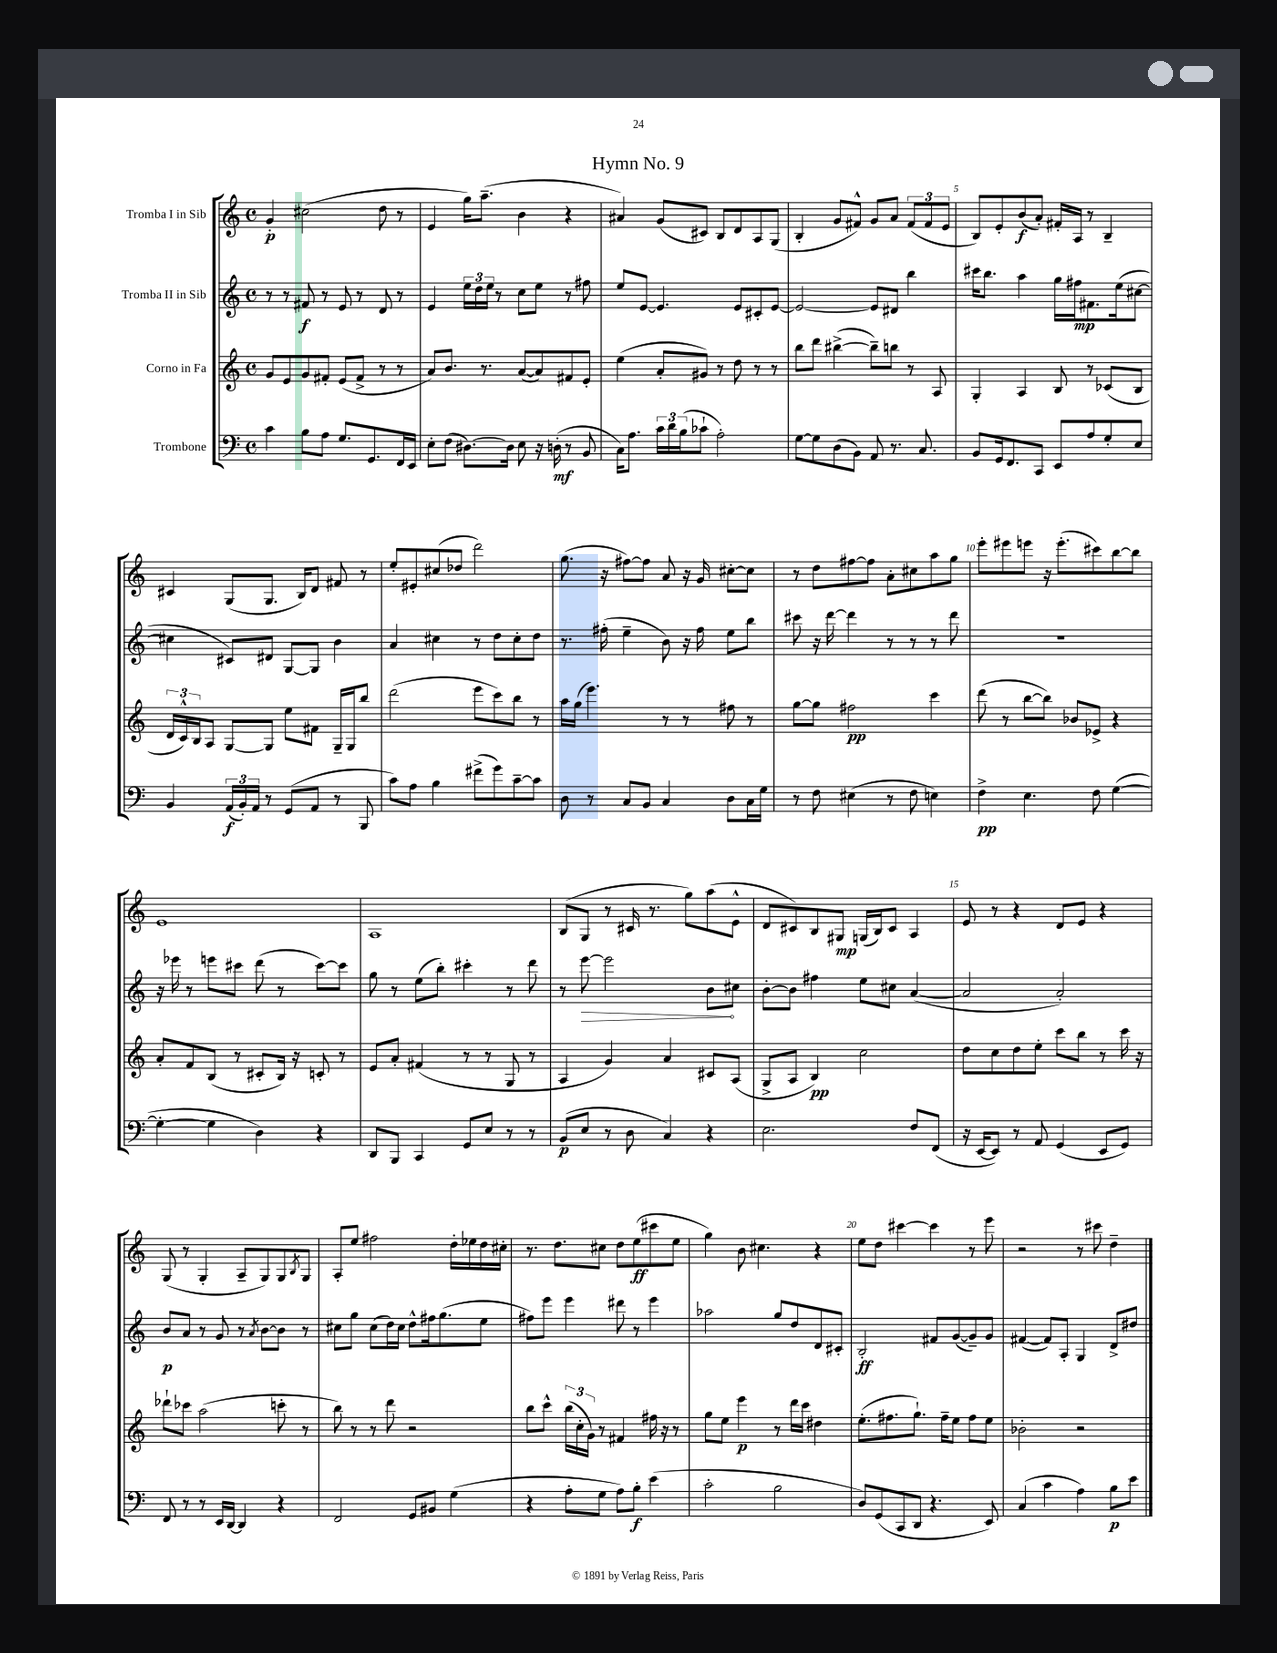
\header { title = "Hymn No. 9" }
<<
\new StaffGroup <<
\new Staff = "s0" \with { instrumentName = "Tromba I in Sib" } {
    \clef treble \key c \major \defaultTimeSignature \time 4/4
    g'4-.\p cis''2( d''8 r8 |
    e'4 g''16) a''8.--( b'4 r4 |
    ais'4) g'8( cis'8) b8 d'8 a8 g8( |
    b4-. g'8 fis'8-^) g'8 a'8 \tuplet 3/2 { fis'8( fis'8 e'8 } |
    b8) e'8-. b'8\f( a'8-.) fis'16-. a16 r8 b4-- |
    cis'4 g8( g8. b16) d'8 fis'8 r8 |
    e''8-. eis'8-. cis''8( des''8 d'''2) |
    g''8.( r16 fis''8~) fis''8 a'8 r16 g'16 cis''8~-. cis''8 |
    r8 d''8 fis''8~ fis''8 a'8-. cis''8 a''8 g''8 |
    e'''8-. eis'''8 e'''8 r16 e'''8.-.( cis'''8) b''8~ b''8 |
    e'1 |
    a1 |
    b8( g8 r8 cis'16 r8. g''8) a''8( e'8-^ |
    d'8 cis'8) b8 gis8\mp g16( b16) cis'8 a4 |
    e'8 r8 r4 d'8 e'8 r4 |
    g8( r8 g4-. a8-- g8) g8 \acciaccatura { b8 } g8 |
    a8-. e''8 fis''2 d''16-. ees''16 d''16 cis''16-. |
    r8. d''8. cis''8 d''8 e''8\ff( cis'''8 e''8 |
    g''4) b'8 cis''4. r4 |
    e''8 d''8 cis'''4~ cis'''4 r8 e'''8 |
    r2 r8 cis'''8 d''4-- \bar "|." |
}
\new Staff = "s1" \with { instrumentName = "Tromba II in Sib" } {
    \clef treble \key c \major \defaultTimeSignature \time 4/4
    r8 r8 fis'8\f r8 e'8 r8 d'8 r8 |
    e'4 \tuplet 3/2 { e''16 d''16 e''16 } r8 c''8 e''8 r8 fis''8 |
    e''8 e'8~ e'4. e'8 cis'8-. e'8~ |
    e'2~ e'8 dis'8 b''4 |
    cis'''16 b''8. a''4 g''16 fis''16\mp fis'8. e''16( cis''8~ |
    cis''4 cis'8) dis'8 g8~ g8 b'4 |
    a'4 cis''4 r8 d''8 cis''8-. d''8 |
    r8. fis''16-.( e''4-- b'8) r16 fis''16 e''8 b''8 |
    cis'''8 r16 d'''16~ d'''4 r8 r8 r8 d'''8 |
    R1 |
    r16 ees'''16 r8 e'''8 cis'''8 d'''8( r8 cis'''8~) cis'''8 |
    g''8 r8 e''8( b''8-.) cis'''4-. r8 d'''8 |
    r8 \once \override Hairpin.circled-tip = ##t e'''8~\> e'''2 b'8\! cis''8 |
    b'8~-. b'8 fis''4 e''8 cis''8 a'4~( |
    a'2 a'2-.) |
    b'8\p a'8 r8 g'8 r8 \acciaccatura { a'8 } b'8~ b'8 r8 |
    cis''8 g''8 cis''8( d''16) cis''16 d''8-^ fis''16 g''8.( e''8 |
    fis''8) e'''8 e'''4 dis'''8 r8 e'''4 |
    aes''2 g''8 d''8 d'8 cis'8-. |
    b2-.\ff fis'8 g'8~( g'8--) g'8 |
    fis'4~( fis'8) a8-. g4 d'8-> dis''8 \bar "|." |
}
\new Staff = "s2" \with { instrumentName = "Corno in Fa" } {
    \clef treble \key c \major \defaultTimeSignature \time 4/4
    g'8 e'8 g'8 fis'8-. e'8( fis'8-> r8 r8 |
    a'8) b'8. r8. a'8~( a'8) fis'8 e'8-. |
    e''4( a'8-. gis'8) r8 d''8 r8 r8 |
    b''8 d'''8 bis''4~->( bis''8--) b''8 r8 a8 |
    g4-. a4 b8 r8 ces'8( b8 |
    \tuplet 3/2 { d'16 c'16-^) b16 } a8 g8~ g8 e''8 fis'8 g16-- g16 b''8 |
    d'''2( e'''8 c'''8) b''8 r8 |
    a''16 g''16( e'''4.) r8 r8 fis''8 r8 |
    g''8~ g''8 fis''2\pp c'''4 |
    d'''8( r8 b''8~ b''8) bes'8 ees'8-> r4 |
    a'8-. f'8 b8( r8 cis'8-. b16) r16 c'8-. r8 |
    e'8 a'8-. fis'4( r8 r8 g8 r8 |
    a4 g'4) a'4 cis'8 a8( |
    g8-> a8 b4\pp) c''2 |
    d''8 c''8 d''8 e''8-. c'''8 b''8 r8 c'''16 r16 |
    des'''8-! ces'''8 a''2( c'''8-. r8 |
    b''8) r8 r8 d'''8 r2 |
    b''8 c'''8-^ \tuplet 3/2 { b''16( c''16-. g'16) } r8 fis'4 fis''16 r16 r8 |
    g''8 e''8 e'''4\p r8 d'''16 c'''16 dis''4 |
    e''8.-.( fis''8. g''8.-!) fis''16-- e''8 fis''8 e''8 |
    bes'2-. r2 \bar "|." |
}
\new Staff = "s3" \with { instrumentName = "Trombone" } {
    \clef bass \key c \major \defaultTimeSignature \time 4/4
    c'4 b8 a8 g8. g,8. f,16 e,16 |
    e8-. f8( dis8.~) dis16 e8 r16 d16-.\mf( r8 b,8 |
    c16) a8. \tuplet 3/2 { c'16 d'16 b16( } ces'8-! a2-.) |
    g8~ g8 d8( b,8) a,8 r8. c8. |
    b,8 g,16 f,8. c,8 e,8 a8 g8-. e8 |
    b,4 \tuplet 3/2 { a,16\f( b,16-.) a,16 } r8 g,8( a,8 r8 b,,8 |
    c'8) a8 b4 fis'8->( g'8) c'8~-- c'8 |
    d8 r8 c8 b,8 c4 d8 c16 g16 |
    r8 f8 eis4( r8 f8 e4) |
    f4->\pp e4. f8 g4~( |
    g4~-. g4 d4) r4 |
    d,8 b,,8 c,4 g,8 e8 r8 r8 |
    b,8\p( e8 r8 d8 c4) r4 |
    e2. f8 f,8( |
    r16 e,16~ e,8) r8 a,8 g,4( e,8 g,8) |
    f,8 r8 r8 e,16 d,16~ d,4 r4 |
    f,2 g,8 bis,8 g4( |
    r4 a8-. g8 a8) b8-.\f e'4( |
    c'2-. b2 |
    d8) g,8( c,8 d,8 r4. e,8) |
    c4( c'4 a4) b8\p e'8 \bar "|." |
}
>>
>>
\layout { \context { \Score \override BarNumber.break-visibility = ##(#f #t #t) barNumberVisibility = #(every-nth-bar-number-visible 5) } }
